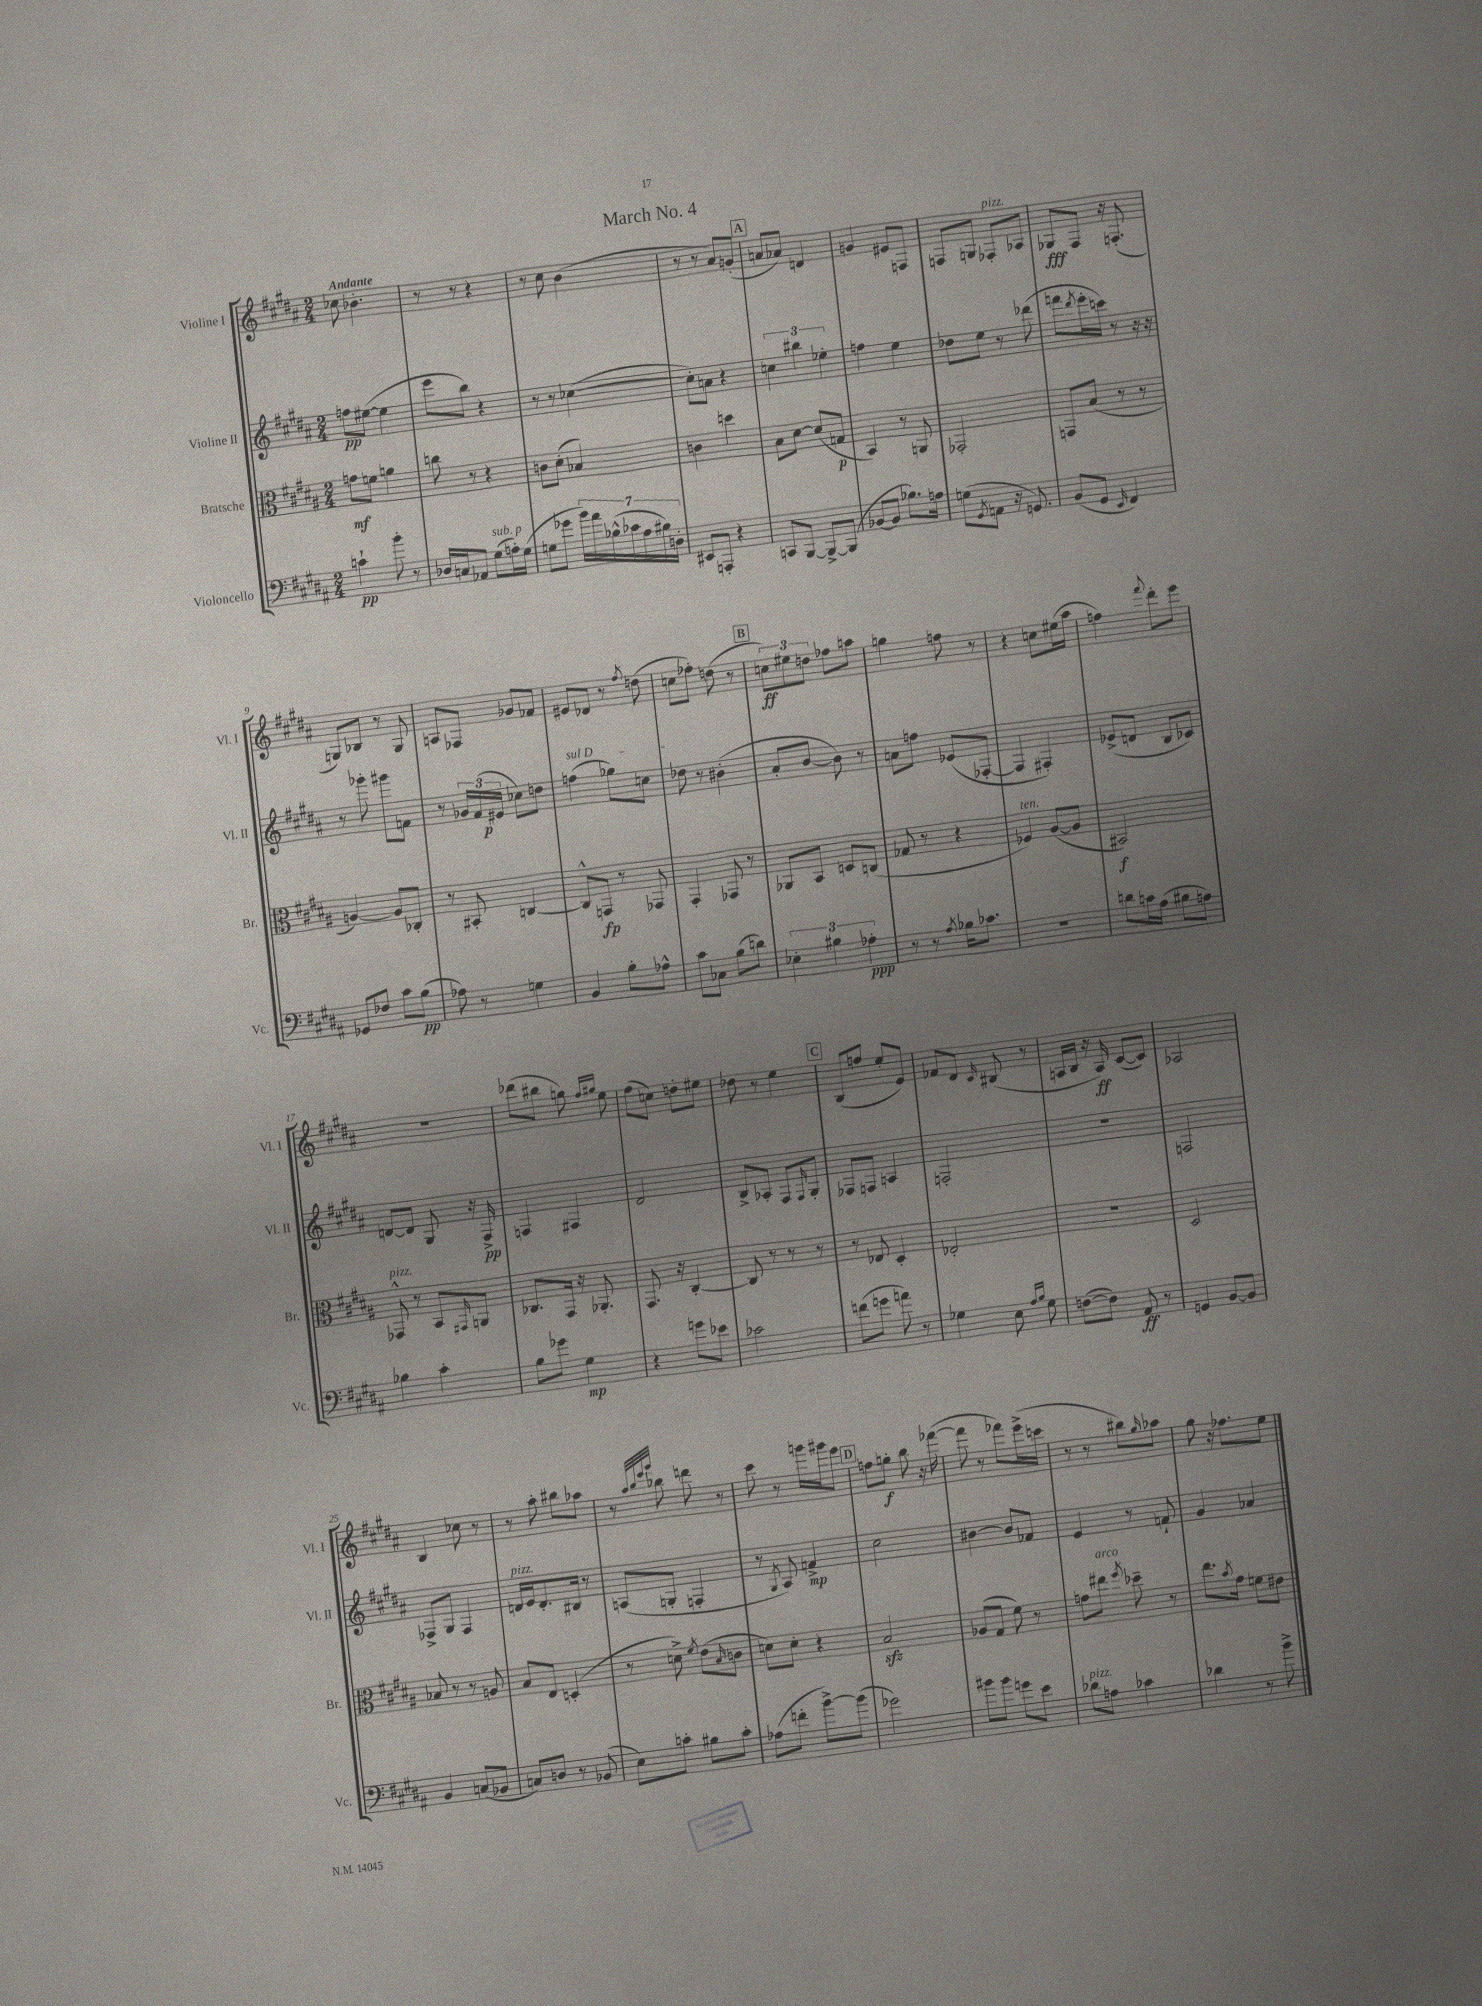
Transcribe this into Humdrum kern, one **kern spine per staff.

**kern	**kern	**kern	**kern
*staff4	*staff3	*staff2	*staff1
*clefF4	*clefC3	*clefG2	*clefG2
*k[f#c#g#d#a#]	*k[f#c#g#d#a#]	*k[f#c#g#d#a#]	*k[f#c#g#d#a#]
*M2/4	*M2/4	*M2/4	*M2/4
4c`\	8g\L	8ff\L	8cc-\
.	8f\J	([8ee#\J	4.b-'\
8b'\	4a\	4ee#\]	.
8r	.	.	.
=	=	=	=
16D-/LL	8cc\	8eee\L	8r
16C/J	.	.	.
8AA-/J	8r	8bb\J)	8r
(8G#\L	4r	4r	4r
16A'\L)	.	.	.
(16G#\JJ	.	.	.
=	=	=	=
8G\L	8c\L	8r	8r
8g-\J	(8d#'\J	8r	8cc#\
28b\LL)	4B-/)	([4cc-\	(4b\
28a#\	.	.	.
(28B-^^\	.	.	.
28c-\	.	.	.
28A#\	.	.	.
28B#\)	.	.	.
28D'\JJ	.	.	.
=	=	=	=
8EE#/L	4c\	8cc-'\]L)	8r
8AAA'/J	.	8a\J	8r
4r	4dd\	4r	8a#/L)
.	.	.	(8g'/J
=	=	=	=
8CC/L	8B\L	6cc\	8a/L
[8BBB/J	[8d#\J	.	8a-/J)
.	.	6bb#\	.
8BBB^/_L	(8d#/]L	.	4d/
.	.	6ee-'\	.
(8BBB/]J	8G/J	.	.
=	=	=	=
[8BB-/L	4BB/)	4ff\	4g/
8BB-/]J	.	.	.
8.B-\L)	8r	4ee\	8e#/L
.	8AA/	.	8F/J
16A\Jk	.	.	.
=	=	=	=
(8G\L	2GG-'/	8dd-\L	8F/L
8qGG#/	.	.	.
8AA\J	.	8ee\J	8G/J
16r	.	8r	8F-'/L
8.GG/)	.	.	.
.	.	(8ddd-\	8A-/J
=	=	=	=
(8BB/L	8GG/L	8fff\L	8G-/L
.	.	8qddd#/	.
8GG#/J	(8B/J	16eee'\L	8F#/J
.	.	16ccc\JJ)	.
16qqEE/	.	.	.
4FF#/)	8r	8r	16r
.	.	.	(8.F'/
.	8r	16r	.
.	.	16r	.
=	=	=	=
8GG-/L	[4A/)	8r	8G/L)
8F-/J	.	8ggg-'\	8B-/J
8c#\L	8A/]L	8ggg#\L	8r
(8B\J	8C-'/J	8f\J	8G/
=	=	=	=
8A-\)	8r	8r	8A/L
8r	8BB#'/	24g-/LL	8F-/J
.	.	(24f#/	.
.	.	24e#/JJ	.
4G\	[4C/	8cc-\L)	8g-/L
.	.	8dd\J	8f-/J
=	=	=	=
4BB/	8C^^/]L	(4ff\	8e#/L
.	8GG/J	.	8d-/J
8B'\L	8r	8gg-\L)	8r
.	.	.	8qff#/
8A-^^\J	8GG-/	8cc\J	(8dd\
=	=	=	=
8c#\L	4GG#'/	8dd-\	8cc\L
8C-\J	.	8r	8ff-'\J)
(8B\L	8GG-/	(4b#'\	(8dd\
8d\J)	8r	.	8r
=	=	=	=
6E-'\	8AA-/L	8a#'/L	12cc\L)
.	.	.	12ee#\
.	8BB/J	[8b/J	.
6B#\	.	.	12dd\J
.	8D/L	8b\])	8ff-\L
6A-'\	.	.	.
.	(8C/J	8r	8aa\J
=	=	=	=
8r	8G-/	8a\L	4gg\
8r	8r	8ff\J	.
8qA#/	.	.	.
16B-\LK	4r	(8e-/L	8ff\
8.c-\J	.	.	.
.	.	[8F-'/J	8r
=	=	=	=
2r	4F-/)	4F-/]	4r
.	([8A#/L	4F#'/)	8cc\L
.	8A#/]J	.	(16ee#\L
.	.	.	16aa#\JJ
=	=	=	=
8d\L	2BB#/)	(8e-^/L	4ff\)
16c\L	.	8d/J	.
(16A#\JJ	.	.	.
.	.	.	8qqfff#/
8B#\L	.	8B/L	8ddd#'\L
8A\J)	.	8c-/J)	8eee\J
=	=	=	=
4B-\	8GG-^^/	[8d/L	2r
.	8r	8d/]J	.
4c#'\	8BB/L	8G#/	.
.	16qqGG#/	.	.
.	8AA/J	16r	.
.	.	16F#^/	.
=	=	=	=
8B\L	8.C-/L	4F/	(8ddd-\L
8g-\J	.	.	8bb#\J
.	16GG#/Jk	.	.
4G#\	16r	4F#/	8gg\)
.	8.AA-'/	.	.
.	.	.	16qqff#/LL
.	.	.	16qqgg#/JJ
.	.	.	8ee\
=	=	=	=
4r	8.GG#/	2d#/	(8ff#\L
.	.	.	8cc\J)
.	16r	.	.
8g\L	[4C#'/	.	8dd'\L
8e-\J	.	.	8ee#\J
=	=	=	=
2c-\	8C#/]	8B^/L	8dd-\
.	8r	8A-'/J	8r
.	8r	8F#/L	4ee\
.	.	16qqF#/	.
.	8r	8G#'/J	.
=	=	=	=
(8f\L	8r	8F-/L	(8B/L
8g\J	8E-/	8F/J	8ff/J
8a\)	4D#'/	4A/	8ee'/L
8r	.	.	8e/J)
=	=	=	=
4G-\	2E-'/	2F'/	8f-/L
.	.	.	8d#/J
.	.	.	16qqc#/
8E\	.	.	(8B#/
16qqA#/LL	.	.	.
16qqB/JJ	.	.	.
8G-\	.	.	8r
=	=	=	=
([8F\L	2r	2r	16A/LL
.	.	.	16B/JJ
8F\]J)	.	.	16r
.	.	.	16A/)
8AA#/	.	.	([8c#/L
8r	.	.	8c#/]J)
=	=	=	=
4GG/	2D#/	2F/	2A-/
[8BB/L	.	.	.
8BB/]J	.	.	.
=	=	=	=
4BB/	8B-/	8F-^/L	4B/
.	8r	8G#/J	.
(8C/L	8r	4F-/	8cc-\
8BB-/J	8A/	.	8r
=	=	=	=
8C/L)	8B/L	16d/LL	8r
.	.	16e/J	.
8D/J	8E/J	8.d'/	8aa#'\
8r	(4D'/	.	8bb#\L
.	.	16B#/Jk	.
(8BB-/	.	8r	8aa-\J
=	=	=	=
8E\L)	8r	(8A/L	8r
.	.	.	32qqaa#/LLL
.	.	.	32qqbb/
.	.	.	32qqeee/
.	.	.	32qqggg#/JJJ
8c'\J	8d^\)	8G'/J	8bb-\
.	8qf#/	.	.
8B#\L	(8e\L	4F'/	8ddd\
.	16qqB/	.	.
8c'\J	8c\J	.	8r
=	=	=	=
(8A-\L	8d\L)	8r	8ccc#\
.	.	8qG#/	.
8f'\J	8d'\J	8A#/)	8r
[8b^\L)	4r	4f^/	16ggg\LL
.	.	.	16ggg#\J
(8b\]J	.	.	8eee\J
=	=	=	=
2g-\)	2B/	2cc#\	8ff\L
.	.	.	8gg'\J
.	.	.	8bb\
.	.	.	16r
.	.	.	([16fff-\
=	=	=	=
8b#\L	(8A-/L	[4b#\	8fff-\]
8b#\J	8G#/J	.	8r
8g\L	8f#\)	8b#/]L	8fff-\L)
8e\J	8r	8f-/J	(16eee^\L
.	.	.	16ccc\JJ
=	=	=	=
8d-\L	8g\L	4e/	8r
8A\J	8ee#\J	.	8r
.	8qff#/	.	.
4c-\	8dd-~\	8r	8bb#\L)
.	.	.	16qqgg#/
.	8r	8f`/	8aa-\J
=	=	=	=
4d-\	8.ee\L	4g#/	8gg#\
.	.	.	16r
.	8qb/	.	.
.	16g#\Jk	.	8.ff-\L
8r	8f\L	4a-/	.
8b^\	8e#\J	.	8ee\J
==	==	==	==
*-	*-	*-	*-
